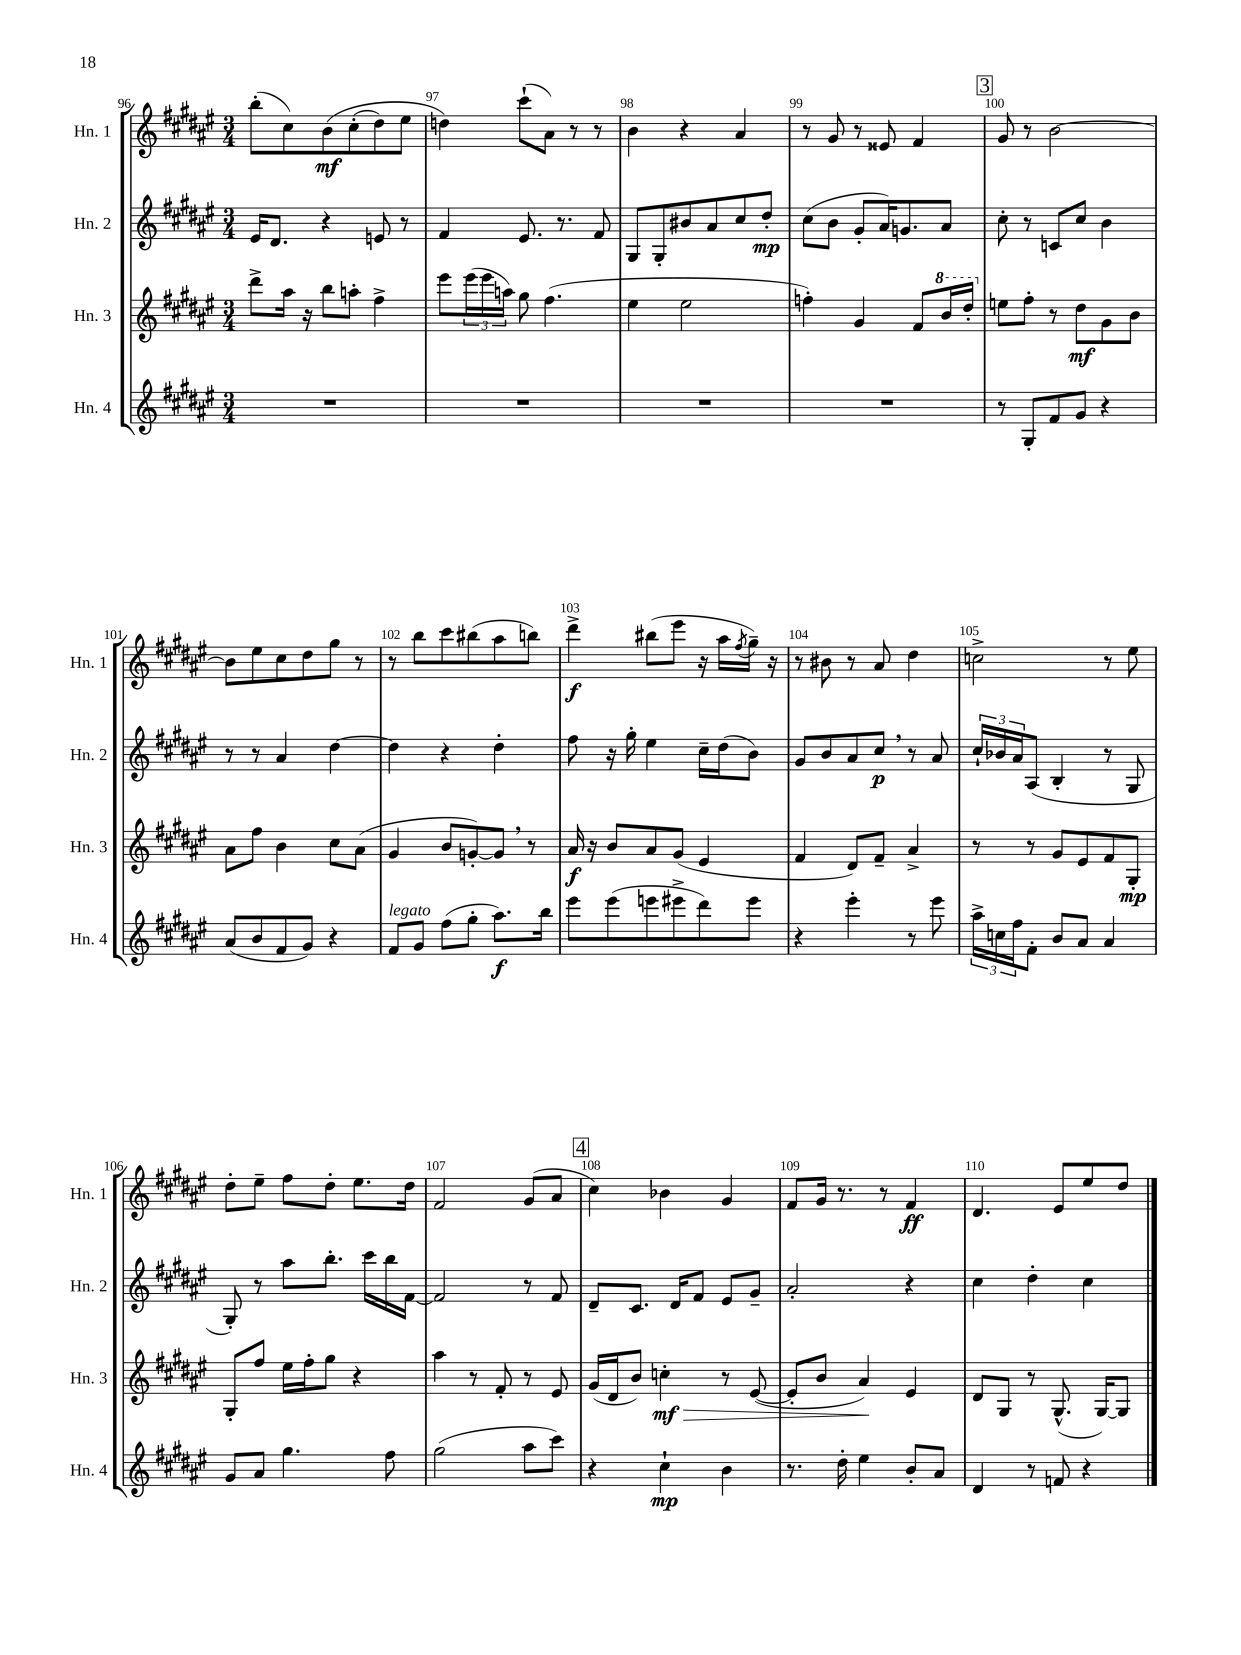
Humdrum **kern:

**kern	**kern	**kern	**kern
*staff4	*staff3	*staff2	*staff1
*clefG2	*clefG2	*clefG2	*clefG2
*k[f#c#g#d#a#e#]	*k[f#c#g#d#a#e#]	*k[f#c#g#d#a#e#]	*k[f#c#g#d#a#e#]
*M3/4	*M3/4	*M3/4	*M3/4
2.r	8ddd#^	16e#	(8bb'
.	.	8.d#	.
.	16aa#	.	8cc#)
.	16r	.	.
.	8bb	4r	&(8b
.	8aa'	.	(8cc#'
.	4ff#^	8e	8dd#)
.	.	8r	8ee#
=	=	=	=
2.r	8eee#	4f#	4dd&)
.	(24eee#	.	.
.	24eee#	.	.
.	24aa)	.	.
.	8gg#	8.e#	(8ccc#`
.	(4.ff#	.	8a#)
.	.	8.r	.
.	.	.	8r
.	.	8f#	8r
=	=	=	=
2.r	4ee#	8G#	4b
.	.	8G#'	.
.	2ee#	8b#	4r
.	.	8a#	.
.	.	8cc#	4a#
.	.	8dd#'	.
=	=	=	=
2.r	4ff')	(8cc#	8r
.	.	8b	8g#
.	4g#	8g#'	8r
.	.	16a#)	8e##
.	.	8.g	.
.	8f#	.	4f#
.	16bb	8a#	.
.	16ddd#'	.	.
=	=	=	=
8r	8ee	8cc#'	8g#
8G#'	8ff#'	8r	8r
8f#	8r	8c	[2b
8g#	8dd#	8cc#	.
4r	8g#	4b	.
.	8b	.	.
=	=	=	=
(8a#	8a#	8r	8b]
8b	8ff#	8r	8ee#
8f#	4b	4a#	8cc#
8g#)	.	.	8dd#
4r	8cc#	[4dd#	8gg#
.	(8a#	.	8r
=	=	=	=
8f#	4g#	4dd#]	8r
8g#	.	.	8bb
(8ff#	8b	4r	8ccc#
8gg#'	[8g')	.	(8bb#
8.aa#)	8g]	4dd#'	8aa#
.	8r	.	8bb)
16bb	.	.	.
=	=	=	=
8eee#	16a#	8ff#	4ddd#^
.	16r	.	.
(8eee#	8b	16r	.
.	.	16gg#'	.
8eee	8a#	4ee#	(8bb#
8eee#^	(8g#	.	8eee#
8ddd#)	4e#	16cc#~	16r
.	.	(16dd#	16aa#
.	.	.	8qff#
8eee#	.	8b)	16gg#~)
.	.	.	16r
=	=	=	=
4r	4f#	8g#	8r
.	.	8b	8b#
4eee#'	8d#)	8a#	8r
.	8f#~	8cc#	8a#
8r	4a#^	8r	4dd#
8eee#	.	8a#	.
=	=	=	=
24aa#^	8r	24cc#`	2cc^
24cc	.	24b-	.
24ff#	.	24a#	.
8f#'	8r	(8A#	.
8b	8g#	4B'	.
8a#	8e#	.	.
4a#	8f#	8r	8r
.	8G#'	8G#	8ee#
=	=	=	=
8g#	8G#'	8G#')	8dd#'
8a#	8ff#	8r	8ee#~
4.gg#	16ee#	8aa#	8ff#
.	16ff#'	.	.
.	8gg#	8.bb'	8dd#'
.	4r	.	8.ee#
.	.	16ccc#	.
8ff#	.	16bb	.
.	.	[16f#	16dd#
=	=	=	=
(2gg#	4aa#	2f#]	2f#
.	8r	.	.
.	8f#'	.	.
8aa#	8r	8r	(8g#
8ccc#)	8e#	8f#	8a#
=	=	=	=
4r	(16g#	8d#~	4cc#)
.	16d#	.	.
.	8b)	8.c#	.
4cc#`	4cc'	.	4b-
.	.	16d#	.
.	.	8f#	.
4b	8r	8e#	4g#
.	([8e#	8g#~	.
=	=	=	=
8.r	8e#']	2a#'	8f#
.	8b	.	16g#
16dd#'	.	.	8.r
4ee#	4a#)	.	.
.	.	.	8r
8b'	4e#	4r	4f#
8a#	.	.	.
=	=	=	=
4d#	8d#	4cc#	4.d#
.	8G#	.	.
8r	8r	4dd#'	.
8f	(8.G#^^	.	8e#
4r	.	4cc#	8ee#
.	[16G#)	.	.
.	8G#]	.	8dd#
==	==	==	==
*-	*-	*-	*-
